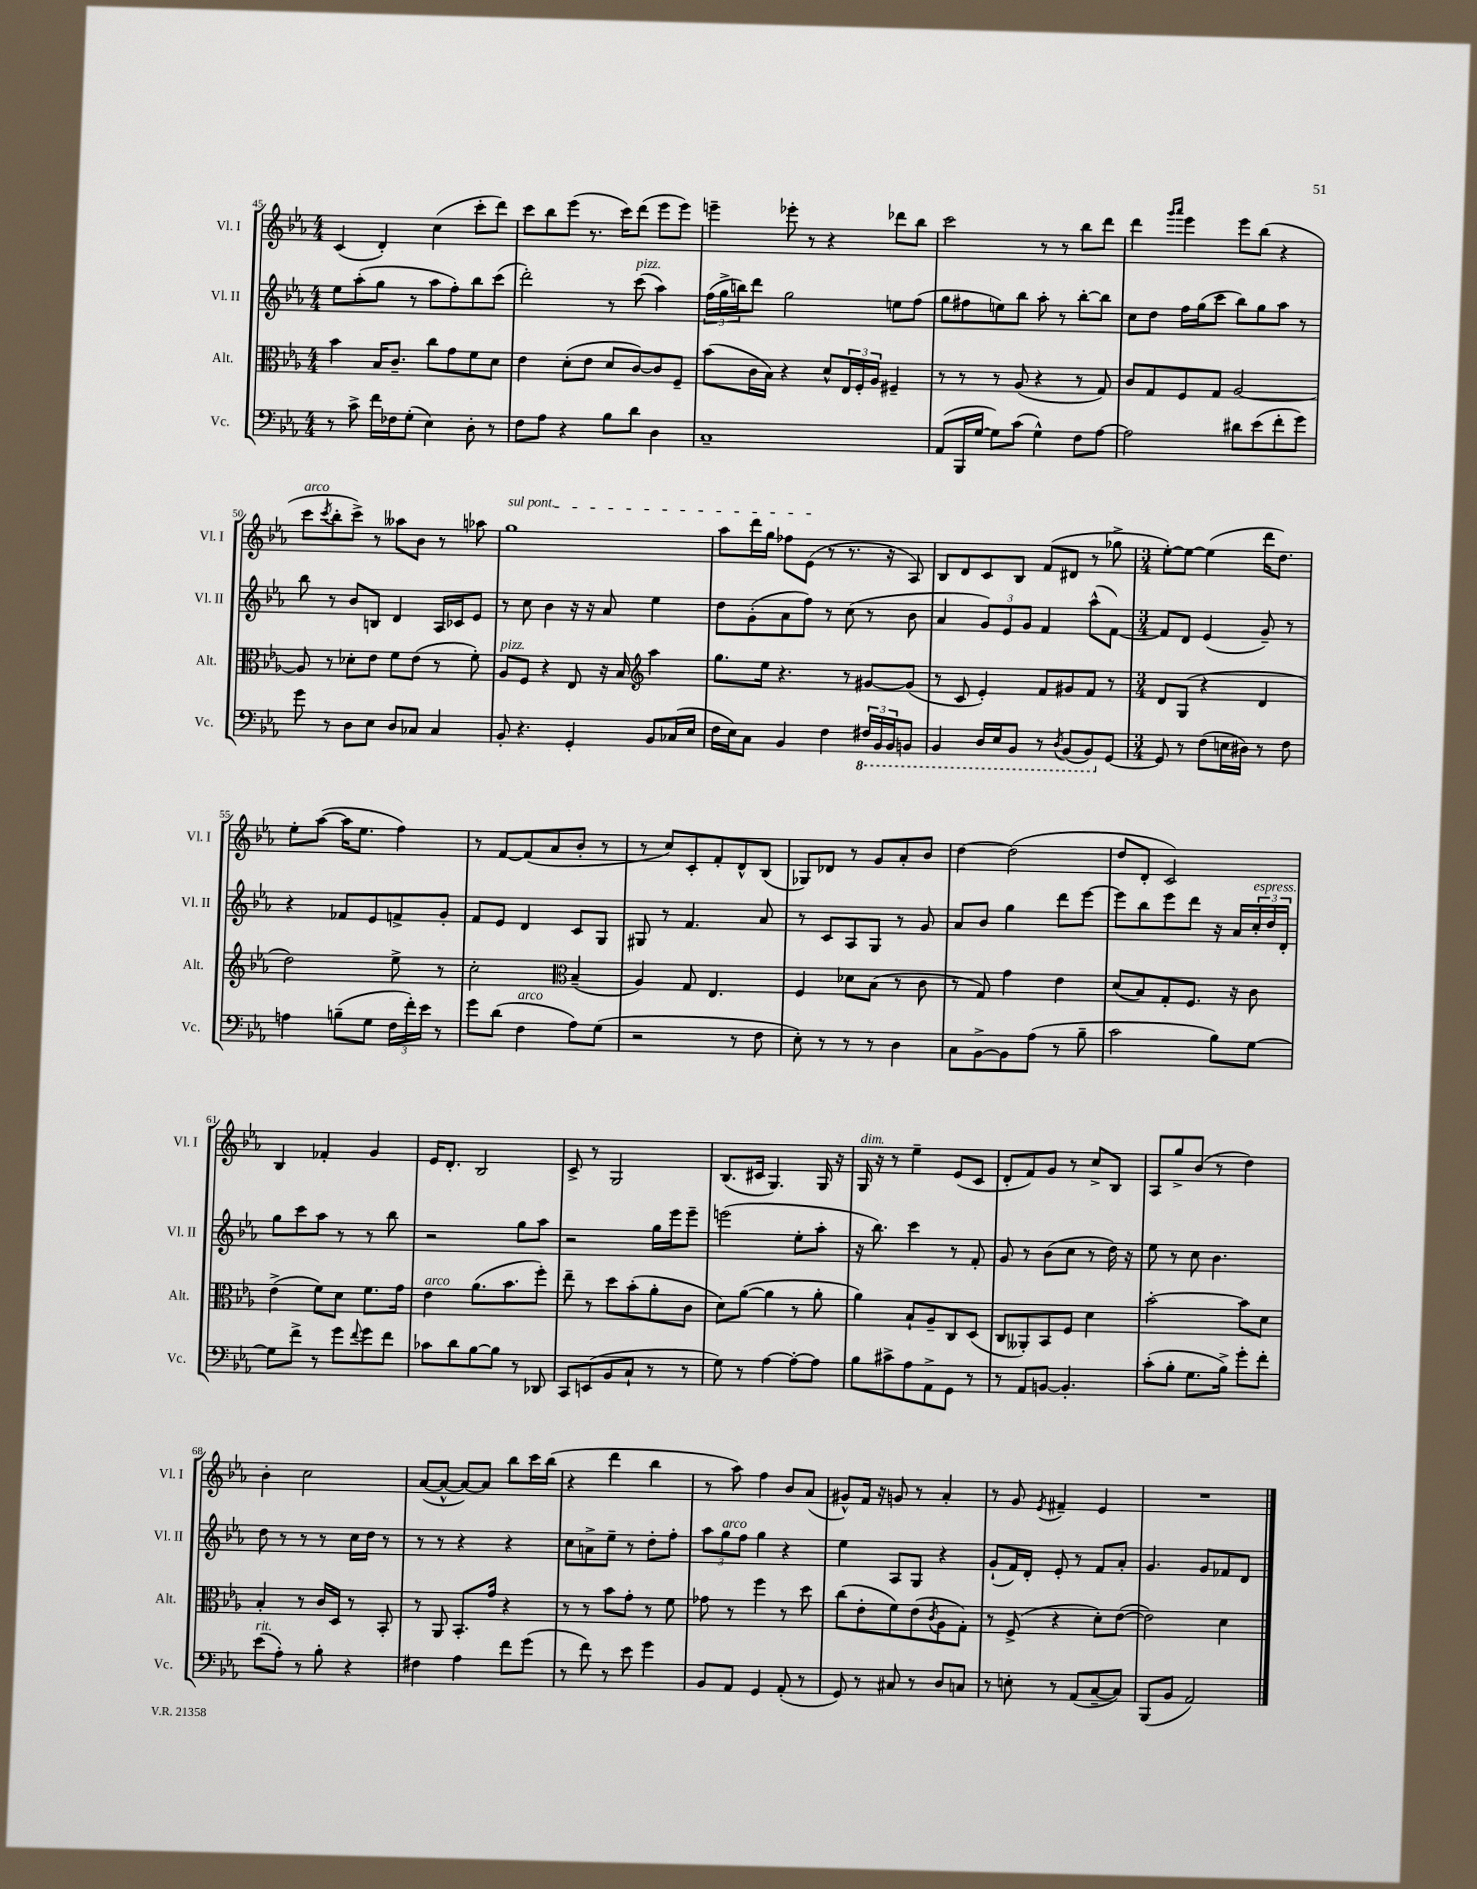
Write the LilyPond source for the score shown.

<<
\new StaffGroup <<
\new Staff = "s0" \with { instrumentName = "Vl. I" shortInstrumentName = "Vl. I" } {
    \clef treble \key ees \major \numericTimeSignature \time 4/4
    c'4( d'4-.) c''4( c'''8-. d'''8) |
    c'''8 bes''8 ees'''8( r8. c'''16) d'''8( ees'''8 ees'''8) |
    e'''4-- ees'''8-. r8 r4 des'''8 bes''8 |
    c'''2 r8 r8 bes''8 d'''8 |
    d'''4 \grace { g'''16 aes'''16 } ees'''4 ees'''8 bes''8( r4 |
    c'''8^\markup { \italic "arco" } \acciaccatura { c'''8 } bes''8-. c'''8->) r8 aeses''8 bes'8 r8 aes''8 |
    \once \override TextSpanner.bound-details.left.text = \markup { \italic "sul pont." } g''1\startTextSpan |
    aes''8 d'''16 g''16 fes''8 ees'8\stopTextSpan( r8 r8. r16 aes8) |
    bes8 d'8 c'8 bes8 f'8( dis'8 r8 ges''8-> |
    \numericTimeSignature \time 3/4 ees''8~-.) ees''8~ ees''4( d'''16 d''8.) |
    ees''8-. aes''8~( aes''16 ees''8. f''4) |
    r8 f'8~ f'8( aes'8 bes'8-. r8 |
    r8 c''8) c'8-. f'8-. d'8-^ bes8( |
    ges8) des'8 r8 g'8 aes'8-. bes'8 |
    d''4~ d''2( |
    d''8 d'8-. c'2) |
    bes4 fes'4-. g'4 |
    ees'16 d'8.-. bes2 |
    c'8-> r8 g2 |
    bes8.( cis'16 g4.) g16 r16 |
    g16^\markup { \italic "dim." } r16 r8 ees''4-- ees'8( c'8 |
    d'8-. f'8) g'8 r8 c''8-> bes8 |
    aes8 g''8-> bes'8( r8 d''4) |
    bes'4-. c''2 |
    aes'8~( aes'8~-^ aes'8~) aes'8 bes''8 c'''16 bes''16( |
    r4 d'''4 bes''4 |
    r8 aes''8) f''4 bes'8 aes'8( |
    gis'8-^) f'16 r16 g'8 r8 aes'4-. |
    r8 g'8 \acciaccatura { ees'8 } fis'4-- ees'4 |
    R2. \bar "|." |
}
\new Staff = "s1" \with { instrumentName = "Vl. II" shortInstrumentName = "Vl. II" } {
    \clef treble \key ees \major \numericTimeSignature \time 4/4
    ees''8 aes''8-.( g''8 r8 aes''8 f''8-.) bes''8 c'''8( |
    d'''2-.) r8 c'''8^\markup { \italic "pizz." }( aes''4) |
    \tuplet 3/2 { f''16( g''16-> b''16) } d'''8 g''2 e''8 f''8( |
    g''8 fis''8 e''8) bes''8 aes''8-. r8 bes''8~-. bes''8 |
    c''8 d''8 f''16 g''16( c'''8 bes''8) g''8 aes''8 r8 |
    bes''8 r8 bes'8 b8 d'4 aes16 ces'16 ees'8 |
    r8 c''8 bes'4 r16 r16 aes'8 ees''4 |
    d''8 g'8-.( aes'8 f''8) r8 c''8( r8 bes'8 |
    aes'4 \tuplet 3/2 { g'8) ees'8 g'8 } f'4 aes''8-^( f'8~) |
    \numericTimeSignature \time 3/4 f'8 d'8 ees'4( g'8--) r8 |
    r4 fes'8 ees'8 f'8-> g'8-. |
    f'8 ees'8 d'4 c'8 g8 |
    gis8 r8 f'4. aes'8 |
    r8 c'8 aes8 g8 r8 g'8 |
    aes'8 bes'8 g''4 d'''8 ees'''8~ |
    ees'''8 bes''8 ees'''8 d'''8 r16 aes'16 \tuplet 3/2 { c''16-.^\markup { \italic "espress." } d''16 d'16-. } |
    g''8 c'''8 aes''8 r8 r8 bes''8 |
    r2 g''8 aes''8 |
    r2 g''16 ees'''16 ees'''8-- |
    e'''2( ees''8-. aes''8-. |
    r16 bes''8.) c'''4 r8 f'8-. |
    g'8 r8 bes'8( c''8 r8 d''16) r16 |
    ees''8 r8 c''8 bes'4. |
    d''8 r8 r8 r8 c''16 d''16 r8 |
    r8 r8 r4 r4 |
    c''8 a'8-> ees''8-- r8 d''8-. f''8-. |
    \tuplet 3/2 { aes''8 g''8^\markup { \italic "arco" } f''8 } g''4 r4 |
    ees''4 aes8 g8 r4 |
    g'8-!( f'16) d'16-. ees'8-. r8 f'8 aes'8-. |
    g'4. g'8 fes'8 d'8 \bar "|." |
}
\new Staff = "s2" \with { instrumentName = "Alt." shortInstrumentName = "Alt." } {
    \clef alto \key ees \major \numericTimeSignature \time 4/4
    bes'4 bes16 c'8.-- c''8 g'8 f'8 d'8 |
    ees'4 d'8-.( ees'8 d'8 c'8~) c'8 f8-- |
    bes'8( c'16 bes16) r4 d'8-^ \tuplet 3/2 { ees16 f16-. aes16 } fis4-- |
    r8 r8 r8 aes8( r4 r8 g8) |
    c'8 g8 f8 g8 aes2~ |
    aes8 r8 des'8-. ees'8 f'8 ees'8( r8 f'8-.) |
    aes8^\markup { \italic "pizz." } f8 r4 ees8 r16 bes16 \clef treble aes''4 |
    g''8. ees''16 r4. r8 gis'8~ gis'8( |
    r8 c'8 ees'4-.) f'8 gis'8 f'8 r8 |
    \numericTimeSignature \time 3/4 d'8 g8( r4 d'4 |
    d''2) ees''8-> r8 |
    c''2-. \clef alto bes4--( |
    aes4) g8 ees4. |
    f4 des'8 bes8( r8 c'8 |
    r8 g8) g'4 ees'4 |
    d'8( bes8) g8-. f8. r16 c'8 |
    ees'4->( f'8) d'8 f'8. g'16 |
    ees'4^\markup { \italic "arco" } aes'8.( bes'8. f''8-.) |
    ees''8-- r8 d''8 bes'8-.( aes'8-. c'8 |
    d'8) aes'8~( aes'4 r8 aes'8-. |
    aes'4) bes8-! aes8-- c8 d8( |
    c8 aeses,8-.) bes,8 f8 d'4 |
    bes'2~-. bes'8 d'8 |
    bes4-. r8 c'16 d16 r8 bes,8-. |
    r8 aes,8 bes,8.-. g'16 r4 |
    r8 r8 bes'8 g'8-. r8 f'8 |
    ges'8 r8 f''4 r8 d''8 |
    c''8( ees'8-. f'8) ees'8( \acciaccatura { c'8 } aes8 g8-.) |
    r8 f8->( r4 d'8-.) ees'8~( |
    ees'2) d'4 \bar "|." |
}
\new Staff = "s3" \with { instrumentName = "Vc." shortInstrumentName = "Vc." } {
    \clef bass \key ees \major \numericTimeSignature \time 4/4
    r8 c'8-> f'16 fes16 g8-.( ees4) d8-. r8 |
    f8 aes8 r4 bes8 d'8 d4 |
    c1-- |
    aes,8( bes,,16 g16~ g8) c'8( g4-^) f8 aes8~ |
    aes2 dis'8 ees'8( f'8-. g'8) |
    g'8 r8 d8 ees8 d8 ces8 ces4 |
    bes,8-. r4. g,4-. bes,8 ces16( ees16 |
    f16 ees16) c8 bes,4 f4 \tuplet 3/2 { \ottava #-1 fis,16 bes,,16 bes,,16 } b,,8 |
    bes,,4 d,16 ees,16 bes,,8 r8 \acciaccatura { d,8 } bes,,8( bes,,8) \ottava #0 g,8~ |
    \numericTimeSignature \time 3/4 g,8 r8 f8( e16 dis16) r8 f8 |
    a4 b8--( g8 \tuplet 3/2 { f16 f'16-.) ees'16 } r8 |
    g'8 d'8( f4^\markup { \italic "arco" } aes8) g8( |
    r2 r8 f8 |
    ees8-.) r8 r8 r8 d4 |
    c8 bes,8~-> bes,8 aes8( r8 bes8-- |
    c'2 bes8) g8~ |
    g8 f'8-> r8 g'8 \appoggiatura { f'8 } g'8 f'8 |
    ces'8 d'8 bes8~ bes8 r8 des,8 |
    c,8 e,8( bes,8 c8-! r8 r8 |
    g8) r8 aes4~ aes8~-. aes8 |
    bes8 cis'8-> aes8 aes,8-> g,8 r8 |
    r8 aes,8 b,8~ b,4.-. |
    c'8-.( bes8-. g8. bes16->) g'8-. f'8-. |
    ees'8^\markup { \italic "rit." }( aes8-.) r8 bes8-. r4 |
    fis4 aes4 f'8 g'8( |
    r8 f'8) r8 ees'8 g'4 |
    bes,8 aes,8 g,4 aes,8-.( r8 |
    g,8) r8 cis8 r8 d8 c8 |
    r8 e8-. r8 aes,8( c8~-- c8) |
    bes,,8( bes,8 aes,2) \bar "|." |
}
>>
>>
\layout { \context { \Score currentBarNumber = #45 } }
